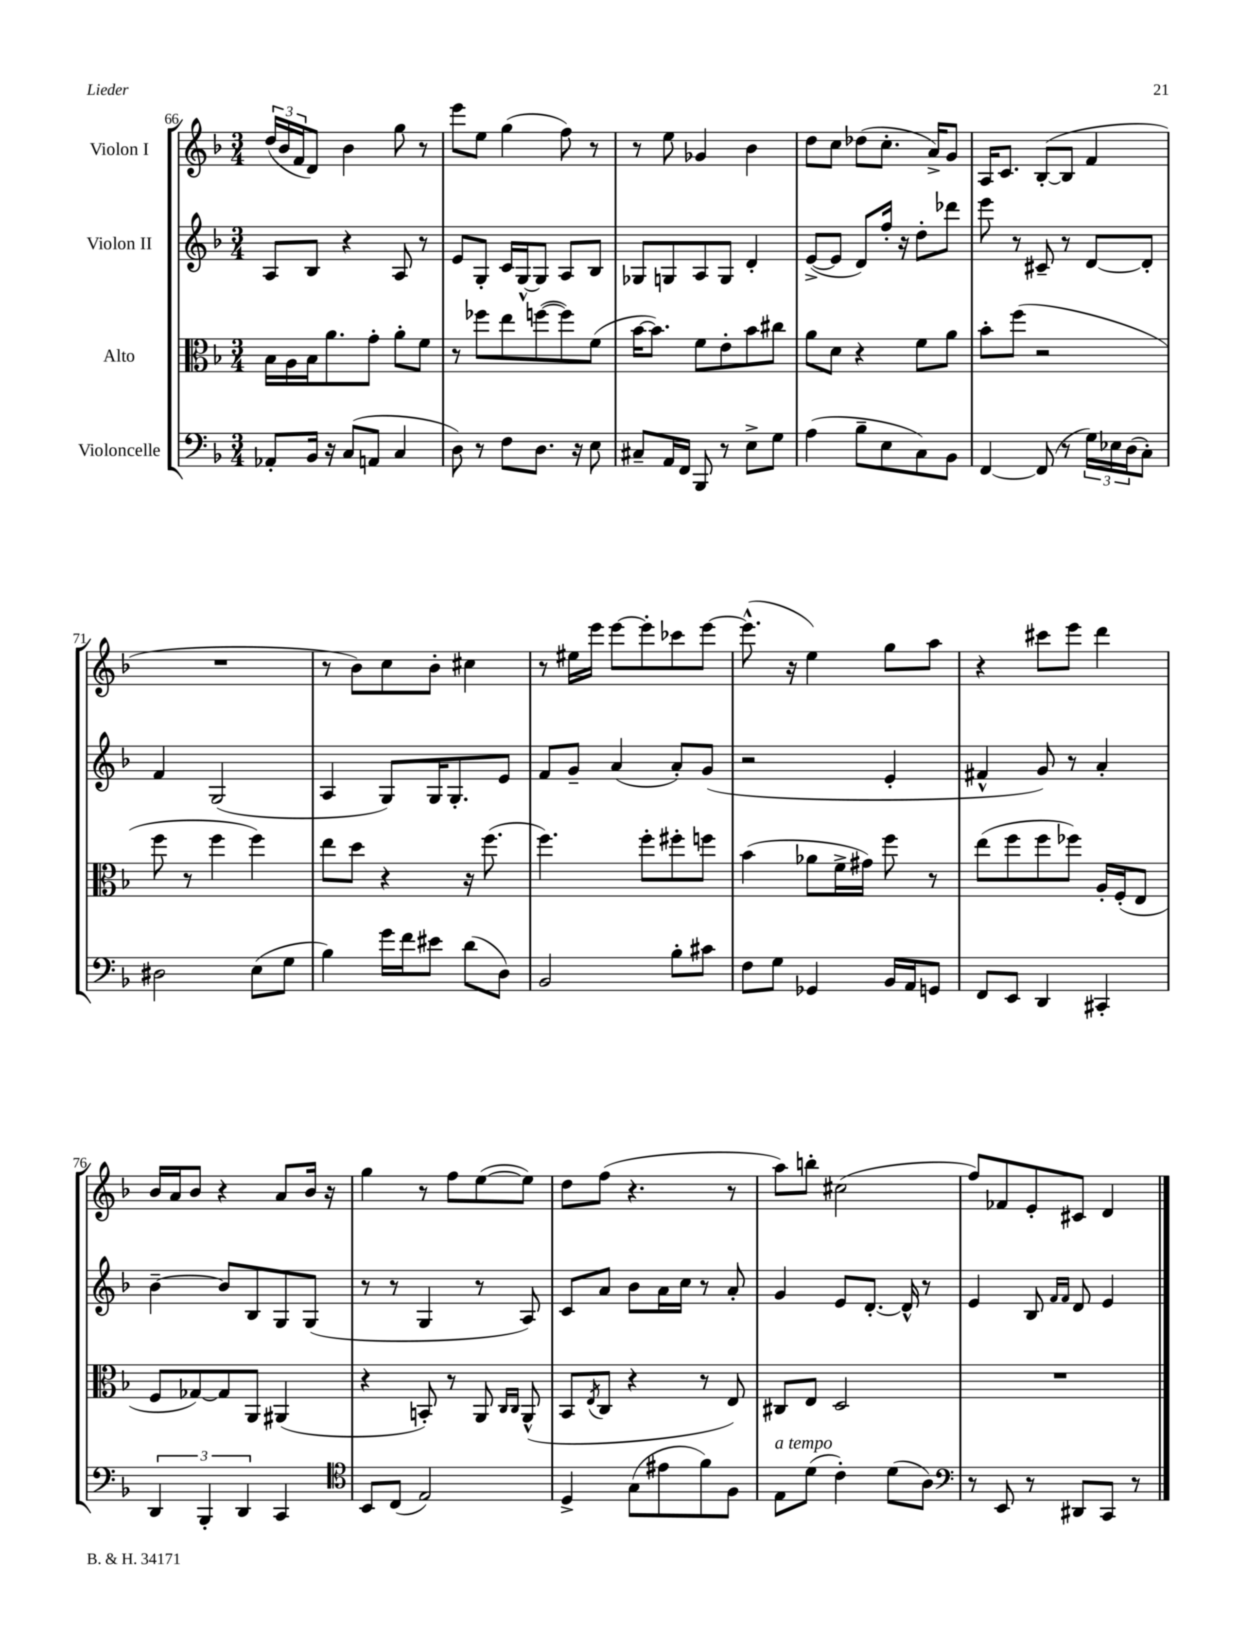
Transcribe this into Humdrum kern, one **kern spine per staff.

**kern	**kern	**kern	**kern
*part4	*part3	*part2	*part1
*staff4	*staff3	*staff2	*staff1
*I"Violoncelle	*I"Alto	*I"Violon II	*I"Violon I
*clefF4	*clefC3	*clefG2	*clefG2
*k[b-]	*k[b-]	*k[b-]	*k[b-]
*M3/4	*M3/4	*M3/4	*M3/4
=66	=66	=66	=66
8AA-X'/L	16B-\LL	8A/L	(24dd/LL
.	.	.	24b-/
.	16A\	.	.
.	.	.	24f/J
16BB-/Jk	16B-\J	8B-/J	8d/J)
16r	8.a\	.	.
(8C/L	.	4r	4b-\
8AAn/J	8g'\J	.	.
4C/	8a'\L	8A/	8gg\
.	8f\J	8r	8r
=67	=67	=67	=67
8D\)	8r	8e/L	8eee\L
8r	8ff-X\L	8G'/J	8ee\J
8F\L	8ee\	16c/LL	(4gg\
.	.	[16G^^/J	.
8.D\J	([8ffn\	8G/J]	.
.	8ff\])	8A/L	8ff\)
16r	.	.	.
8E\	(8f\J	8B-/J	8r
=68	=68	=68	=68
8C#X~/L	[16b-\KL	8G-X/L	8r
.	8.b-\J])	.	.
16AA/L	.	8Gn/	8ee\
16FF/JJ	.	.	.
8BBB-/	8f\L	8A/	4g-X/
8r	8e'\	8G/J	.
8E^\L	8b-\	4d'/	4b-\
8G\J	8cc#X\J	.	.
=69	=69	=69	=69
(4A\	8a\L	([8e^/L	8dd\L
.	8d\J	8e/J]	8cc\J
8B-~\L	4r	8d/L)	(8dd-X\L
8E\	.	16ff'/Jk	8.cc'\J
.	.	16r	.
8C\)	8f\L	8dd'\L	.
.	.	.	16a^/KL)
8BB-\J	8a\J	8ddd-X\J	8g/J
=70	=70	=70	=70
[4FF/	8b-'\L	8eee\	16A/KL
.	.	.	8.c/J
.	(8ff\J	8r	.
(8FF/]	2r	8c#X~/	([8B-'/L
8r	.	8r	8B-/J]
24G\LL)	.	[8d/L	4f/
24E-X\	.	.	.
(24D\J	.	.	.
8C'\J)	.	8d'/J]	.
!!LO:LB:g=z
=71	=71	=71	=71
2D#X\	8ff\	4f/	2.r
.	8r	.	.
.	4ff\	(2G/	.
(8E\L	4ff\)	.	.
8G\J	.	.	.
=72	=72	=72	=72
4B-\)	8ee\L	4A/	8r
.	8dd\J	.	8b-\L)
16g\LL	4r	8G/L)	8cc\
16f\J	.	.	.
8e#X\J	.	16G/K	8b-'\J
.	.	8.G'/	.
(8d\L	16r	.	4cc#X\
.	(8.ff\	.	.
8D\J)	.	8e/J	.
=73	=73	=73	=73
2BB-/	4.ff\)	8f/L	8r
.	.	8g~/J	16ee#X\LL
.	.	.	16eee\JJ
.	.	(4a/	[8eee\L
.	8ff'\L	.	8eee'\]
8B-'\L	8ff#X'\	8a'/L)	8ccc-X\
8c#X\J	8ffn\J	(8g/J	[8eee\J
=74	=74	=74	=74
8F\L	(4b-\	2r	(8.eee^^\]
8G\J	.	.	.
.	.	.	16r
4GG-X/	8a-X\L	.	4ee\)
.	16f^\L	.	.
.	16g#X\JJ)	.	.
16BB-/LL	8ff\	4e'/	8gg\L
16AA/J	.	.	.
8GGn/J	8r	.	8aa\J
=75	=75	=75	=75
8FF/L	(8ee\L	4f#X^^/	4r
8EE/J	8ff\	.	.
4DD/	8ff\	8g/)	8ccc#X\L
.	8ff-X\J)	8r	8eee\J
4CC#X'/	16A'/LL	4a'/	4ddd\
.	(16F'/J	.	.
.	8E/J	.	.
!!LO:LB:g=z
=76	=76	=76	=76
6DD/	8F/L	[4b-~\	16b-/LL
.	.	.	16a/J
.	[8G-X/)	.	8b-/J
6BBB-'/	.	.	.
.	8G-/]	8b-/L]	4r
6DD/	.	.	.
.	8AA/J	8B-/	.
4CC/	(4AA#X/	8G/	8a/L
.	.	(8G/J	16b-/Jk
.	.	.	16r
=77	=77	=77	=77
*clefC4	*	*	*
8BB-/L	4r	8r	4gg\
(8C/J	.	8r	.
2E/)	8BBn'/)	4G/	8r
.	8r	.	8ff\L
.	8AA/	8r	([8ee\
.	16qqC/LL	.	.
.	16qqC/JJ	.	.
.	(8AA^^/	8A/)	8ee\J])
=78	=78	=78	=78
4D^/	8BB-/L	8c/L	8dd\L
.	8qE/	.	.
.	8C/J	8a/J	(8ff\J
(8G\L	4r	8b-\L	4.r
8e#X\	.	16a\L	.
.	.	16cc\JJ	.
8f\)	8r	8r	.
8F\J	8E/)	8a'/	8r
=79	=79	=79	=79
!LO:TX:a:i:t=a tempo	!	!	!
8E\L	8C#X/L	4g/	8aa\L)
(8d\J	8E/J	.	8bbn'\J
4c'\)	2D/	8e/L	(2cc#X\
.	.	[8.d'/J	.
(8d\L	.	.	.
.	.	16d^^/]	.
8A\J)	.	8r	.
=80	=80	=80	=80
*clefF4	*	*	*
8r	2.r	4e/	8ff/L)
8EE/	.	.	8f-X/
8r	.	8B-/	8e'/
.	.	16qqf/LL	.
.	.	16qqf/JJ	.
8DD#X/L	.	8d/	8c#X/J
8CC/J	.	4e/	4d/
8r	.	.	.
==	==	==	==
*-	*-	*-	*-
